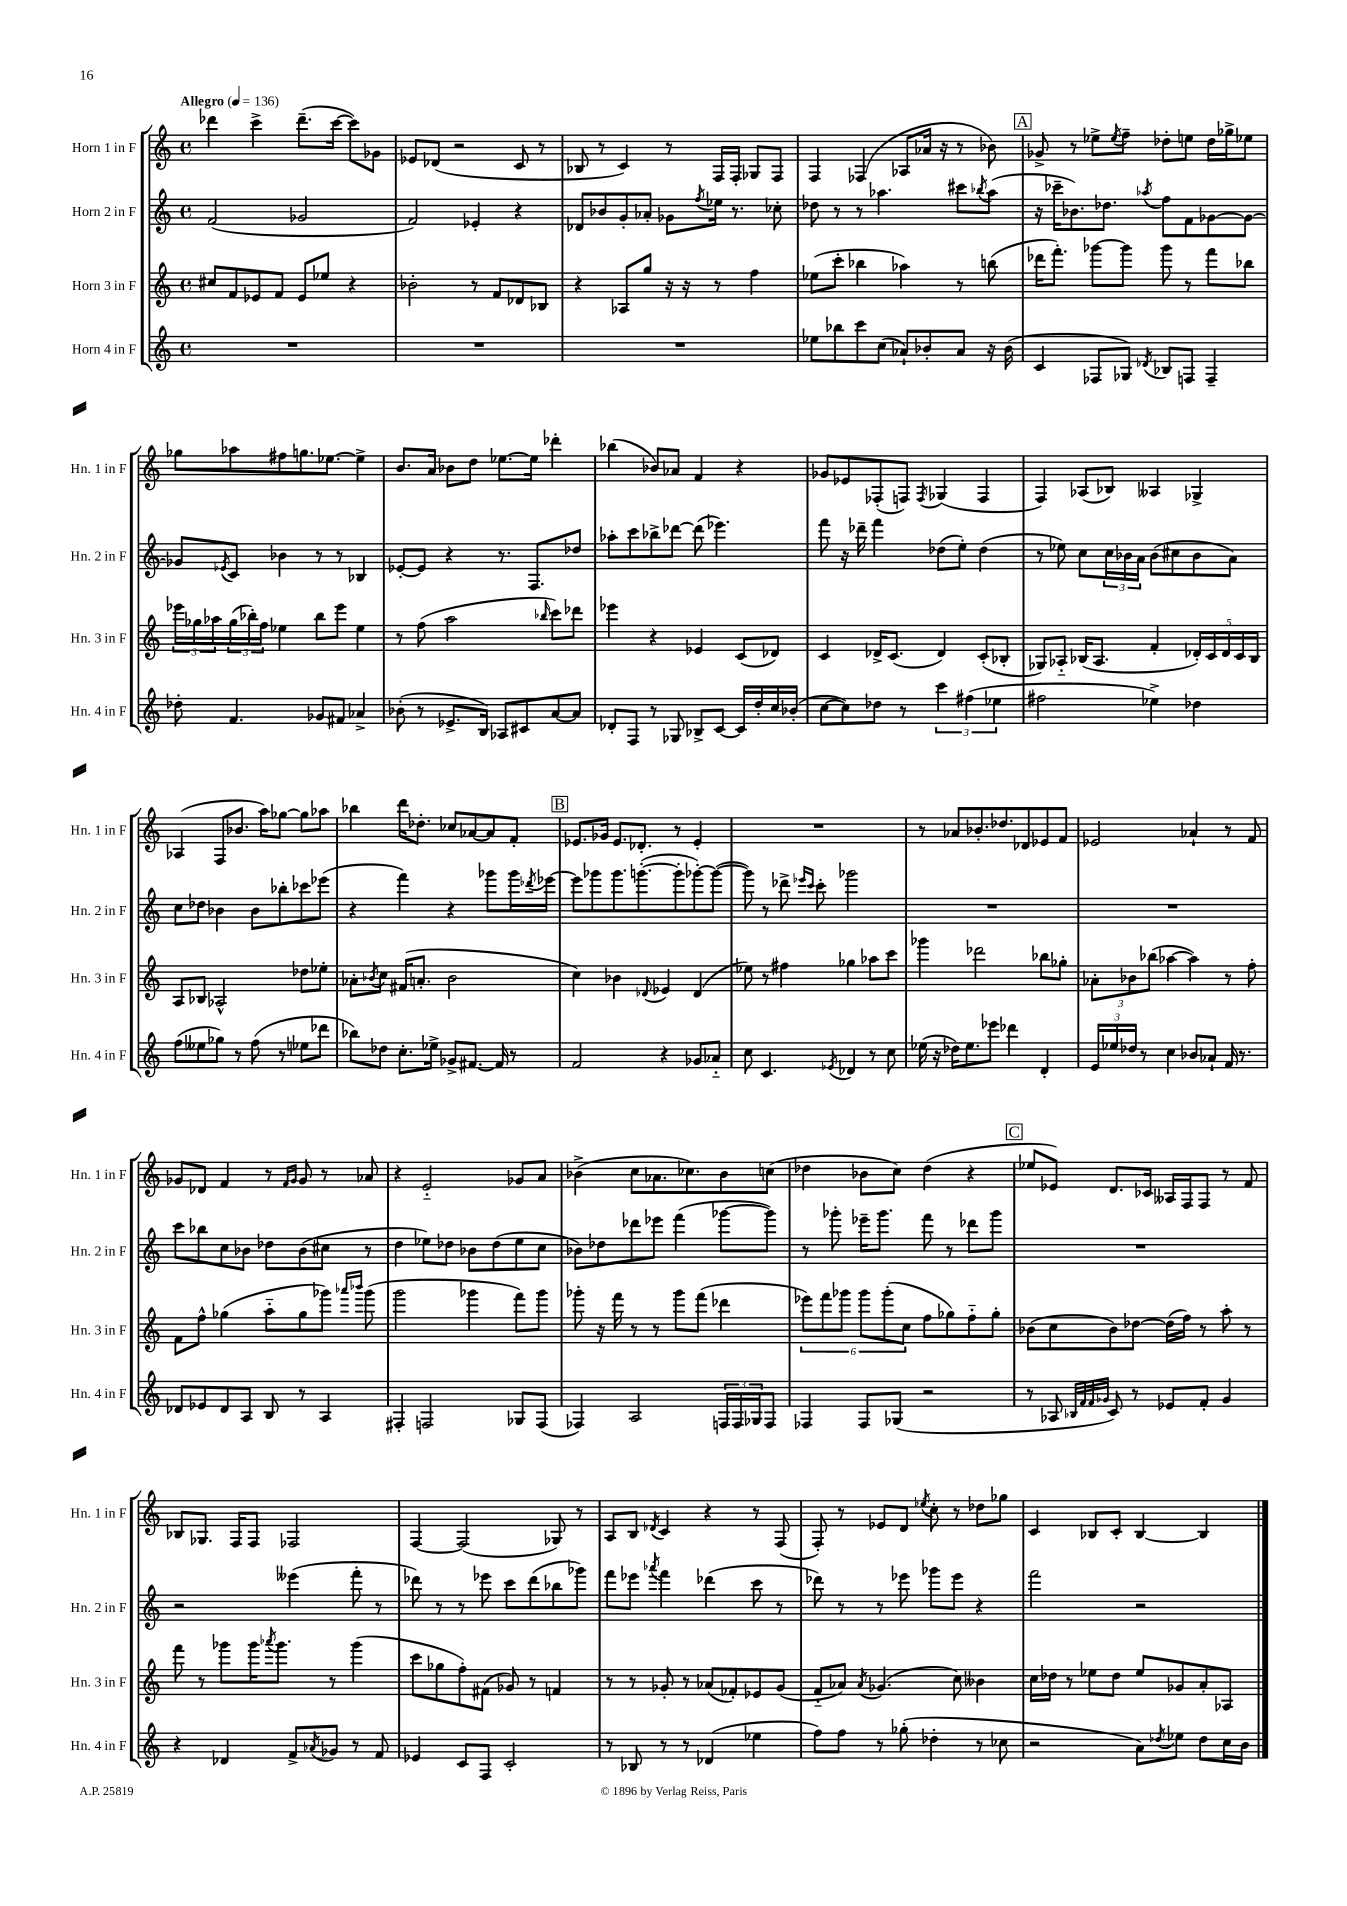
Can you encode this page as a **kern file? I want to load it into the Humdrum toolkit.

**kern	**kern	**kern	**kern
*staff4	*staff3	*staff2	*staff1
*clefG2	*clefG2	*clefG2	*clefG2
*k[]	*k[]	*k[]	*k[]
*M4/4	*M4/4	*M4/4	*M4/4
*met(c)	*met(c)	*met(c)	*met(c)
*MM136	*MM136	*MM136	*MM136
1r	8cc#/L	(2f/	4ddd-\
.	8f/	.	.
.	8e-/	.	4ccc^\
.	8f/J	.	.
.	8e-/L	2g-/	(8.ddd-~\L
.	8ee-/J	.	.
.	.	.	[16ccc\Jk
.	4r	.	8ccc\]L)
.	.	.	8g-\J
=	=	=	=
1r	2b-'\	2f/)	8e-/L
.	.	.	(8d-/J
.	.	.	2r
.	8r	4e-'/	.
.	8f/L	.	.
.	8d-/	4r	8c/
.	8B-/J	.	8r
=	=	=	=
1r	4r	8d-/L	8B-/
.	.	8b-/	8r
.	8A-/L	8g'/	4c/)
.	8gg/J	8a-'/J	.
.	16r	8g-\L	8r
.	16r	.	.
.	.	8qff/	.
.	8r	16ee-\Jk	16F/LL
.	.	8.r	16F'/JJ
.	4ff\	.	8G-/L
.	.	8cc-'\	8F/J
=	=	=	=
8ee-\L	(8ee-\L	8dd-\	4F/
8bb-\	8ccc'\J	8r	.
8ccc\	4bb-\	8r	(4F-/
(8cc\J	.	4.aa-\	.
8a-`/L)	4aa-\)	.	8A-/L
8b-'/	.	.	16a-/Jk
.	.	.	16r
8a-/J	8r	8ccc#\L	8r
.	.	8qbb-/	.
16r	(8bb\	(8aa-\J	8b-\)
(16b-\	.	.	.
=	=	=	=
4c/	16ddd-\LK	16r	8g-^/
.	8.fff'\J)	16ccc-~\LK	.
.	.	8.b-\)	8r
8F-/L	[8ggg-\L	.	8ee-^\L
.	.	8.dd-\J	.
.	.	.	8qee-/
8G-/J)	8ggg-\]J	.	8ff~\J
8qd-/	.	8qaa-/	.
8B-/L	8ggg-\	8ff\L	8dd-'\L
8F/J	8r	8f\	8ee\J
4F~/	8fff\L	[8g-\	16dd-\LL
.	.	.	16gg-^\J
.	8bb-\J	8g-\_J	8ee-\J
=	=	=	=
8dd-'\	24eee-\LL	8g-/]L	8gg-\L
.	24gg-\	.	.
.	24aa-\	.	.
.	.	8qe-/	.
4.f/	(24gg-\	8c/J	8aa-\
.	24bb-'\)	.	.
.	24ff\JJ	.	.
.	4ee-\	4b-\	8ff#\
.	.	.	8.gg\
8g-/L	8bb-\L	8r	.
.	.	.	[8.ee-\J
8f#/J	8eee-\J	8r	.
4a-^/	4ee-\	4B-/	4ee-^\]
=	=	=	=
(8b-'\	8r	[8e-'/L	8.b/L
8r	(8ff\	8e-/]J	.
.	.	.	16a/Jk
8.e-^/L	2aa\	4r	8b-\L
.	.	.	8dd\J
16B/Jk)	.	.	.
8A-/L	.	8.r	[8.ee-\L
8c#/	.	.	.
.	.	8.F/L	16ee-\]Jk
.	16qqbb-/	.	.
[8a/	8ccc\L)	.	4ddd-'\
8a/]J	8ddd-\J	8dd-/J	.
=	=	=	=
8d-'/L	4eee-\	8aa-'\L	(4bb-\
8F/J	.	8ccc\	.
8r	4r	8bb-^\	8b-/L)
8G-/	.	[8ddd-\J	8a-/J
8B-^/L	4e-/	(8ddd-\]	4f/
[8c/J	.	4.eee-\)	.
16c/]LL	(8c/L	.	4r
16dd'/	.	.	.
16cc/	8d-/J)	.	.
(16b-'/JJ	.	.	.
=	=	=	=
[8cc\L	4c/	8fff\	8g-/L
8cc\])	.	16r	8e-/
.	.	16ddd-~\	.
8dd-\J	16d-^/LK	4fff\	(8F-'/
.	(8.c/J	.	.
8r	.	.	8F/J)
.	.	.	8qF/
6ccc\	4d-/)	(8dd-\L	(4G-/
.	.	8ee'\J)	.
(6ff#\	.	.	.
.	(8c'/L	(4dd-\	4F/
6ee-\	.	.	.
.	8B-'/J	.	.
=	=	=	=
2ff#\	8G-/L)	8r	4F/)
.	8A-'~/J	8ee-\)	.
.	(16B-/LK	8cc\L	(8A-/L
.	8.A-/J	.	.
.	.	24cc\L	8B-/J)
.	.	24b-\	.
.	.	24a\JJ	.
4ee-^\)	4f'/	(8b-\L	4A--/
.	.	8cc#\	.
4dd-\	20d-'/LL)	8b-\	4G-^/
.	20c/	.	.
.	20d-/	.	.
.	.	8a\J)	.
.	20c/	.	.
.	20B-/JJ	.	.
=	=	=	=
(8ff\L	8A/L	8cc\L	(4A-/
8ee--\	8B-/J	8dd-\J	.
8gg-\J)	2A-^^/	4b-\	8F/L
8r	.	.	8.b-/J
(8ff\	.	8b-\L	.
.	.	.	16aa\LK)
8r	.	8bb-'\	[8gg-\J
8ee-\L	8dd-\L	8ccc-\	8gg-\]L
8ddd-\J	8ee-'\J	(8eee-\J	8aa-\J
=	=	=	=
8bb-\L)	8a-'\L	4r	4bb-\
.	8qb-/	.	.
8dd-\J	8cc\J	.	.
8.cc'\L	(16f#/LK	4fff\)	16ddd\LK
.	8.a'/J	.	8.dd-'\J
16ee-^\Jk	.	.	.
8g-^/L	2b-\	4r	8cc-/L
[8.f#/J	.	.	[8a-/
.	.	8ggg-\L	8a-/]
16f#/]	.	.	.
8r	.	16ggg-\L	8f'/J
.	.	8qddd-/	.
.	.	[16eee-\JJ	.
=	=	=	=
2f/	4cc\)	8eee-\]L	8.e-/L
.	.	8ggg-\	.
.	.	.	16g-/Jk
.	4b-\	8.ggg-\	8.e-/L
.	.	([8.ggg'\	8.d-'/J
.	8qqd-/	.	.
4r	4e-/	.	.
.	.	8ggg'\]	8r
8g-/L	(4d-/	[8ggg-'\)	4e-'/
8a-'~/J	.	(8ggg-\_J	.
=	=	=	=
8cc\	8ee-\)	8ggg-\])	1r
4.c/	8r	8r	.
.	4ff#\	8ddd-^\	.
.	.	16qqeee-/LL	.
.	.	16qqccc/JJ	.
.	.	8ccc'\	.
8qe-/	.	.	.
4d-/	4gg-\	2ggg-\	.
8r	8aa-\L	.	.
8cc\	8ccc\J	.	.
=	=	=	=
(16ee-\	4ggg-\	1r	8r
16r	.	.	.
16dd-\LK)	.	.	8a-/L
8.ee-\	.	.	.
.	2ddd-\	.	8.b-'/
8eee-\J	.	.	.
.	.	.	8.dd-/
4ddd-\	.	.	.
.	.	.	8d-/
4d'/	8bb-\L	.	8e-/
.	8gg-'\J	.	8f/J
=	=	=	=
24e/LL	12a-'\L	1r	2e-/
24ee-/	.	.	.
24dd-/JJ	12b-\	.	.
8r	.	.	.
.	(12bb-\J	.	.
4cc\	[4aa-\	.	.
8b-/L	4aa-\])	.	4a-`/
8a-`/J	.	.	.
16f/	8r	.	8r
8.r	.	.	.
.	8ff'\	.	8f/
=	=	=	=
8d-/L	8f\L	8ccc\L	8g-/L
8e-/	8ff^^\J	8bb-\	8d-/J
8d-/	(4gg-\	8cc\	4f/
8A/J	.	8b-\J	.
8B/	8aa'~\L	8dd-\L	8r
.	.	.	16qqf/LL
.	.	.	16qqg-/JJ
8r	8gg-\	(8b-\	8g-/
4A/	8ggg-\J)	8cc#\J	8r
.	16qqaaa-/LL	.	.
.	16qqbbb-/JJ	.	.
.	(8ggg-\	8r	8a-/
=	=	=	=
4F#'/	2ggg\	4dd\	4r
2F/	.	8ee-\L)	2e'~/
.	.	8dd-\J	.
.	4ggg-\	8b-\L	.
.	.	(8dd-\	.
8G-/L	8fff\L)	8ee-\	8g-/L
(8F/J	8ggg-\J	8cc\J	8a/J
=	=	=	=
4F-/)	8ggg-'\	8b-\L)	(4b-^\
.	16r	8dd-\	.
.	16fff\	.	.
2A/	8r	8ddd-\	8cc\L
.	8r	8eee-\J	8.a-\
.	8ggg-\L	(4fff\	.
.	.	.	8.cc-\)
.	(8fff\J	.	.
24F/LL	4ddd-\	[8ggg-\L	8b-\
24F/	.	.	.
24G-/J	.	.	.
8F/J	.	8ggg-\]J)	(8cc\J
=	=	=	=
4F-/	12eee-\L)	8r	4dd-\
.	12fff\	.	.
.	.	8ggg-'\	.
.	12ggg-\J	.	.
8F-/L	12ggg-\L	16eee-~\LK	8b-\L
.	.	8.ggg-\J	.
.	(12ggg-'\	.	.
(8G-/J	.	.	8cc\J)
.	12cc\J	.	.
2r	8ff\L	8fff\	(4dd-\
.	8gg-\)	8r	.
.	8ff'~\	8ddd-\L	4r
.	8gg-'\J	8ggg-\J	.
=	=	=	=
8r	(8b-\L	1r	8ee-/L
8A-/	8cc\	.	8e-/J)
32qqB-/LLL	.	.	.
32qqf/	.	.	.
32qqf/	.	.	.
32qqg-/JJJ	.	.	.
8c/)	8b-\)	.	8.d/L
8r	[8dd-\J	.	.
.	.	.	16c-/Jk
8e-/L	(16dd-\]LL	.	16A--/LL
.	16ff\JJ)	.	16F/J
8f'/J	8r	.	8F/J
4g-/	8aa'\	.	8r
.	8r	.	8f/
=	=	=	=
4r	8fff\	2r	8B-/L
.	8r	.	8.G-/J
4d-/	8ggg-\L	.	.
.	.	.	16F/LK
.	16ggg-\K	.	8F/J
.	8qaaa-/	.	.
.	8.ggg-\J	.	.
8f^/L	.	(4eee--\	2F-/
8qa-/	.	.	.
8g-/J	8r	.	.
8r	(4ggg-\	8fff'\	.
8f/	.	8r	.
=	=	=	=
4e-/	8ccc\L	8ddd-\)	[4F/
.	8gg-\	8r	.
8c/L	8ff'\)	8r	(2F/]
8F/J	(8f#\J	8eee-\	.
2c'/	8g-/)	8ccc\L	.
.	8r	(8ddd-\	.
.	4f/	8bb-\	8G-/)
.	.	8ggg-\J)	8r
=	=	=	=
8r	8r	8fff\L	8A/L
8B-/	8r	8eee-\J	8B/J
.	.	8qaaa-/	8qd-/
8r	8g-'/	4fff\	4c/
8r	8r	.	.
(4d-/	(8a-/L	(4ddd-\	4r
.	8f-'/)	.	.
4ee-\	8e-/	8ccc\	8r
.	(8g-/J	8r	(8F/
=	=	=	=
8ff\L)	8f'~/L	8ddd-\)	8F'/)
8ff\J	8a-/J)	8r	8r
.	8qa-/	.	.
8r	(4.g-/	8r	8e-/L
(8gg-'\	.	8eee-\	8d/J
.	.	.	8qee-/
4dd-'\	.	8ggg-\L	8cc'\
.	8cc\)	8eee-\J	8r
8r	4b--\	4r	8dd-\L
8cc-\	.	.	8gg-\J
=	=	=	=
2r	16cc\LL	2fff\	4c/
.	16dd-\JJ	.	.
.	8r	.	.
.	8ee-\L	.	8B-/L
.	8dd-\J	.	8c'/J
8a\L)	8ee-/L	2r	[4B-/
8qdd-/	.	.	.
8ee-\J	8g-/	.	.
8dd-\L	8a'/	.	4B-/]
16cc\L	8A-/J	.	.
16b\JJ	.	.	.
==	==	==	==
*-	*-	*-	*-
